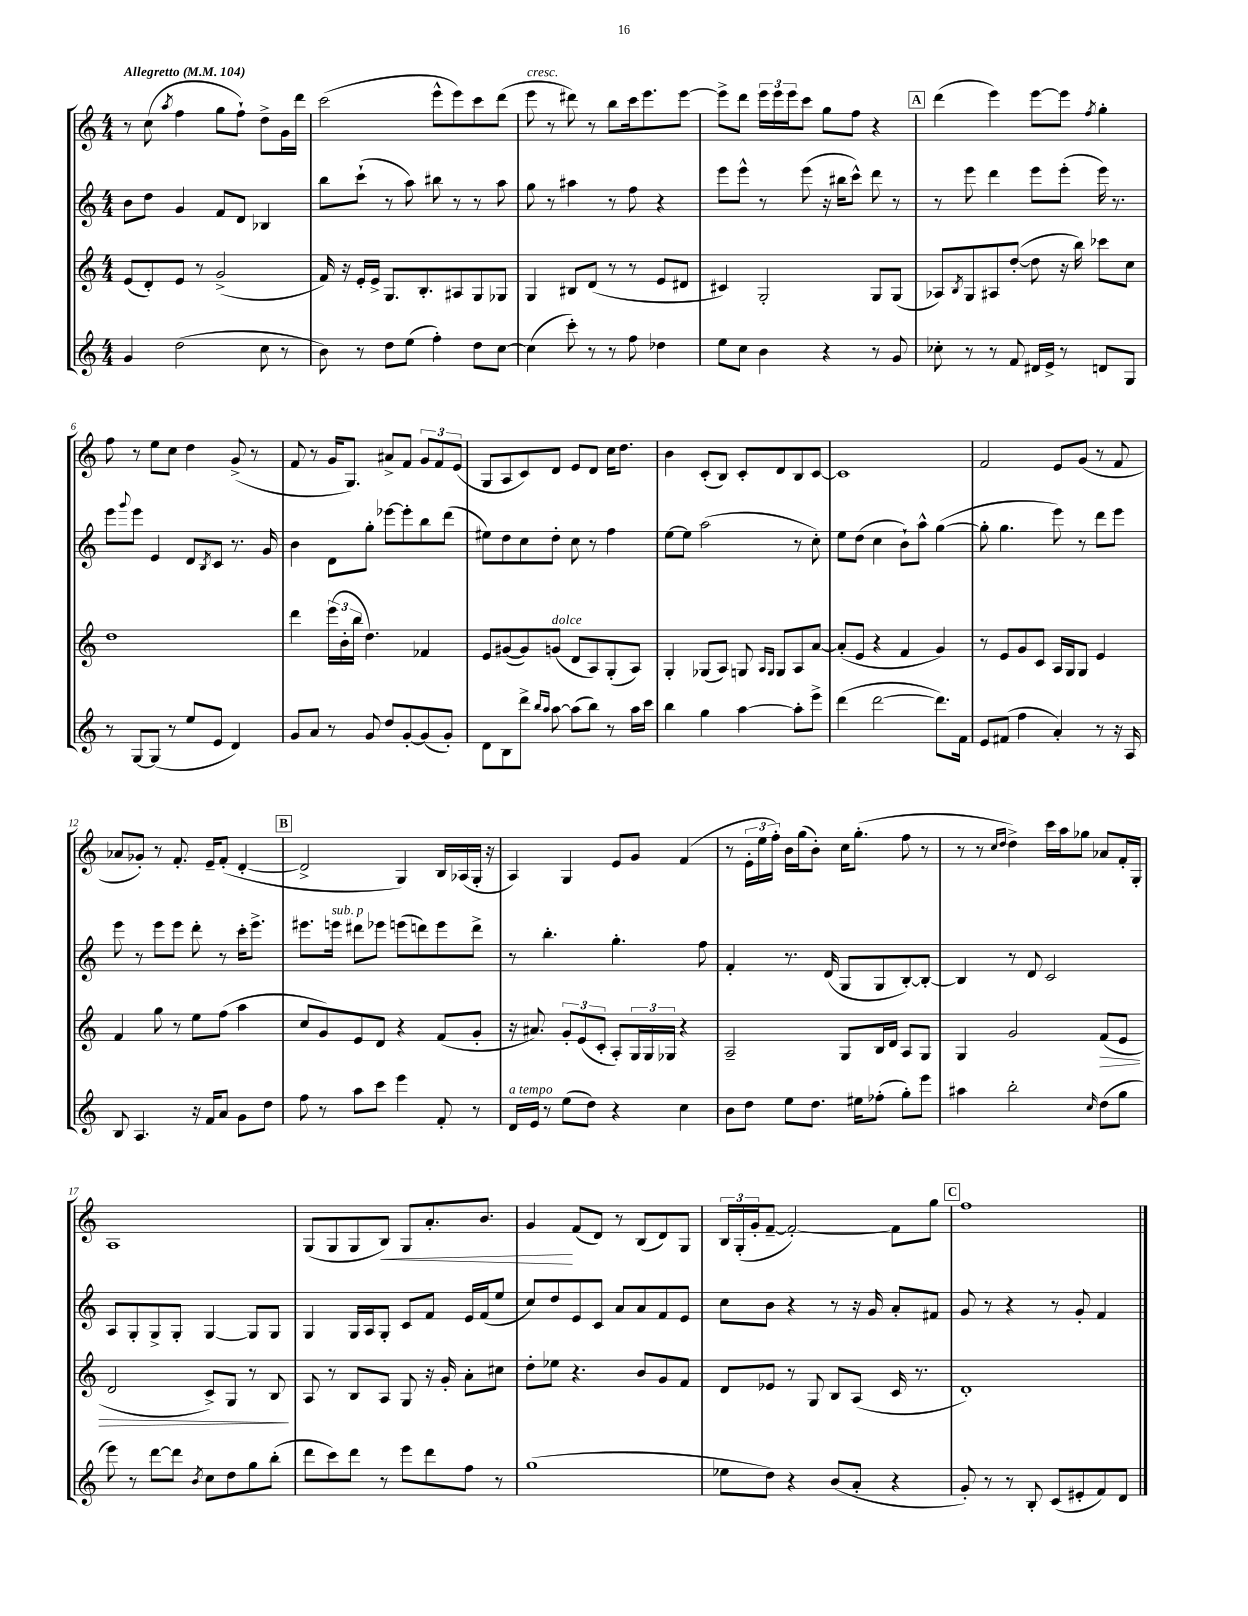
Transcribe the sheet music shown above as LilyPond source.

<<
\new StaffGroup <<
\new Staff = "s0" {
    \clef treble \key c \major \numericTimeSignature \time 4/4 \tempo "Allegretto" 4 = 104
    r8 c''8( \acciaccatura { a''8 } f''4 g''8 f''8-!) d''8-> g'16 d'''16 |
    c'''2( e'''8-^ e'''8) c'''8 d'''8( |
    e'''8^\markup { \italic "cresc." } r8 dis'''8) r8 b''8 c'''16 e'''8. e'''8~ |
    e'''8-> d'''8 \tuplet 3/2 { e'''16 e'''16 e'''16 } c'''8 g''8 f''8 r4 |
    \mark \markup { \box "A" } d'''4( e'''4) e'''8~ e'''8 \acciaccatura { f''8 } g''4-. |
    f''8 r8 e''8 c''8 d''4 g'8->( r8 |
    f'8 r8 g'16 g8.) ais'8-> f'8 \tuplet 3/2 { g'8 f'8 e'8( } |
    g8 a8 c'8) d'8 e'8 d'8 c''16 d''8. |
    b'4 c'8-.( b8) c'8-. d'8 b8 c'8~ |
    c'1 |
    f'2 e'8 g'8( r8 f'8 |
    aes'8 ges'8-.) r8 f'8.-. e'16-- f'8-.( d'4~-. |
    \mark \markup { \box "B" } d'2-> g4) b16 aes16( g16-. r16 |
    a4) g4 e'8 g'8 f'4( |
    r8 \tuplet 3/2 { e'16-. e''16 f''16-.) } b'16 g''16( b'8-.) c''16 g''8.-.( f''8 r8 |
    r8 r8 \grace { c''16 d''16 } d''4->) c'''16 a''16 ges''8 aes'8 f'16-. g16-. |
    a1 |
    g8( g8 g8 b8\<) g8 a'8.-. b'8. |
    g'4\! f'8( d'8) r8 b8( d'8) g8 |
    \tuplet 3/2 { b16 g16-.( g'16-. } f'8~-- f'2~-.) f'8 g''8 |
    \mark \markup { \box "C" } f''1 \bar "|." |
}
\new Staff = "s1" {
    \clef treble \key c \major \numericTimeSignature \time 4/4
    b'8 d''8 g'4 f'8 d'8 bes4 |
    b''8 c'''8-!( r8 a''8) bis''8 r8 r8 a''8 |
    g''8 r8 ais''4 r8 f''8 r4 |
    e'''8 e'''8-^ r8 e'''8( r16 bis''16 c'''8-^) d'''8 r8 |
    \mark \markup { \box "A" } r8 e'''8 d'''4 e'''8 e'''8-.( e'''16) r8. |
    e'''8 \appoggiatura { g'''8 } e'''8 e'4 d'8 \acciaccatura { b8 } c'8 r8. g'16 |
    b'4 d'8 g''8-. ees'''8~ ees'''8-. b''8 d'''8( |
    eis''8) d''8 c''8 d''8-. c''8 r8 f''4 |
    e''8~ e''8 a''2( r8 c''8-.) |
    e''8 d''8( c''4 b'8-!) a''8-^ g''4~( |
    g''8-. g''4. e'''8) r8 d'''8 e'''8 |
    e'''8 r8 e'''8 e'''8 d'''8-. r8 c'''16-. e'''8.-> |
    \mark \markup { \box "B" } eis'''8. e'''16^\markup { \italic "sub. p" } dis'''8 ees'''8 e'''8( d'''8) e'''8 d'''8-> |
    r8 b''4.-. g''4.-. f''8 |
    f'4-. r8. d'16( g8 g8 b8~-.) b8~-. |
    b4 r8 d'8 c'2 |
    a8 g8-. g8-> g8-. g4~ g8 g8 |
    g4 g16 a16 g8-. c'8 f'8 e'16 f'16( e''8 |
    c''8) d''8 e'8 c'8 a'8 a'8 f'8 e'8 |
    c''8 b'8 r4 r8 r16 g'16 a'8-. fis'8 |
    \mark \markup { \box "C" } g'8 r8 r4 r8 g'8-. f'4 \bar "|." |
}
\new Staff = "s2" {
    \clef treble \key c \major \numericTimeSignature \time 4/4
    e'8( d'8-.) e'8 r8 g'2->( |
    f'16) r16 e'16-. e'16-> g8. b8.-. ais8 g8 ges8 |
    g4 bis8 d'8( r8 r8 e'8 dis'8 |
    cis'4) g2-. g8 g8( |
    \mark \markup { \box "A" } aes8) \acciaccatura { b8 } g8 ais8 d''8~-.( d''8 r16 b''16) ces'''8 c''8 |
    d''1 |
    d'''4 \tuplet 3/2 { e'''16( b'16-. b''16 } d''4.) fes'4 |
    e'8 gis'8~( gis'8) g'8^\markup { \italic "dolce" }( d'8 a8) g8-.( a8) |
    g4-. ges8( a8) g8 \grace { a16 g16 } g8 a8 a'8~ |
    a'8-.( e'8 r4 f'4 g'4) |
    r8 e'8 g'8 c'8 a16 g16 g8 e'4 |
    f'4 g''8 r8 e''8 f''8( a''4 |
    \mark \markup { \box "B" } c''8 g'8) e'8 d'8 r4 f'8( g'8-. |
    r16 ais'8.) \tuplet 3/2 { g'8-. e'8( c'8-. } a8-.) \tuplet 3/2 { g16 g16 ges16 } r4 |
    a2-- g8 b16 d'16 a8 g8 |
    g4 g'2 f'8\>( e'8 |
    d'2 c'8->) g8 r8 b8\! |
    a8 r8 b8 a8 g8 r16 g'16-. a'8-. cis''8 |
    d''8-. ees''8 r4. b'8 g'8 f'8 |
    d'8 ees'8 r8 g8 b8 a8( c'16 r8. |
    \mark \markup { \box "C" } d'1-.) \bar "|." |
}
\new Staff = "s3" {
    \clef treble \key c \major \numericTimeSignature \time 4/4
    g'4 d''2( c''8 r8 |
    b'8) r8 d''8 e''8( f''4-.) d''8 c''8~ |
    c''4( c'''8-.) r8 r8 f''8 des''4 |
    e''8 c''8 b'4 r4 r8 g'8 |
    \mark \markup { \box "A" } ces''8-. r8 r8 f'8 dis'16 e'16-> r8 d'8 g8 |
    r8 g8~ g8( r8 e''8 e'8 d'4) |
    g'8 a'8 r8 g'8 d''8 g'8~-. g'8( g'8-.) |
    d'8 b8 d'''8-> \grace { b''16 a''16 } a''8~ a''8( b''8) r8 a''16 c'''16 |
    b''4 g''4 a''4~ a''8-. e'''8-> |
    d'''4( d'''2~ d'''8.) f'16 |
    e'8 fis'8( f''4 a'4-.) r8 r16 a16 |
    b8 a4. r16 f'16 a'8 g'8 d''8 |
    \mark \markup { \box "B" } f''8 r8 a''8 c'''8 e'''4 f'8-. r8 |
    d'16^\markup { \italic "a tempo" } e'16 r8 e''8( d''8) r4 c''4 |
    b'8 d''8 e''8 d''8. eis''16 fes''8-.( g''8-.) e'''8 |
    ais''4 b''2-. \grace { c''16 } d''8( g''8 |
    e'''8) r8 d'''8~ d'''8 \acciaccatura { b'8 } c''8 d''8 g''8 b''8-.( |
    d'''8 c'''8) d'''8 r8 e'''8 d'''8 f''8 r8 |
    g''1( |
    ees''8 d''8) r4 b'8( a'8-. r4 |
    \mark \markup { \box "C" } g'8-.) r8 r8 b8-. c'8( eis'8-. f'8) d'8 \bar "|." |
}
>>
>>
